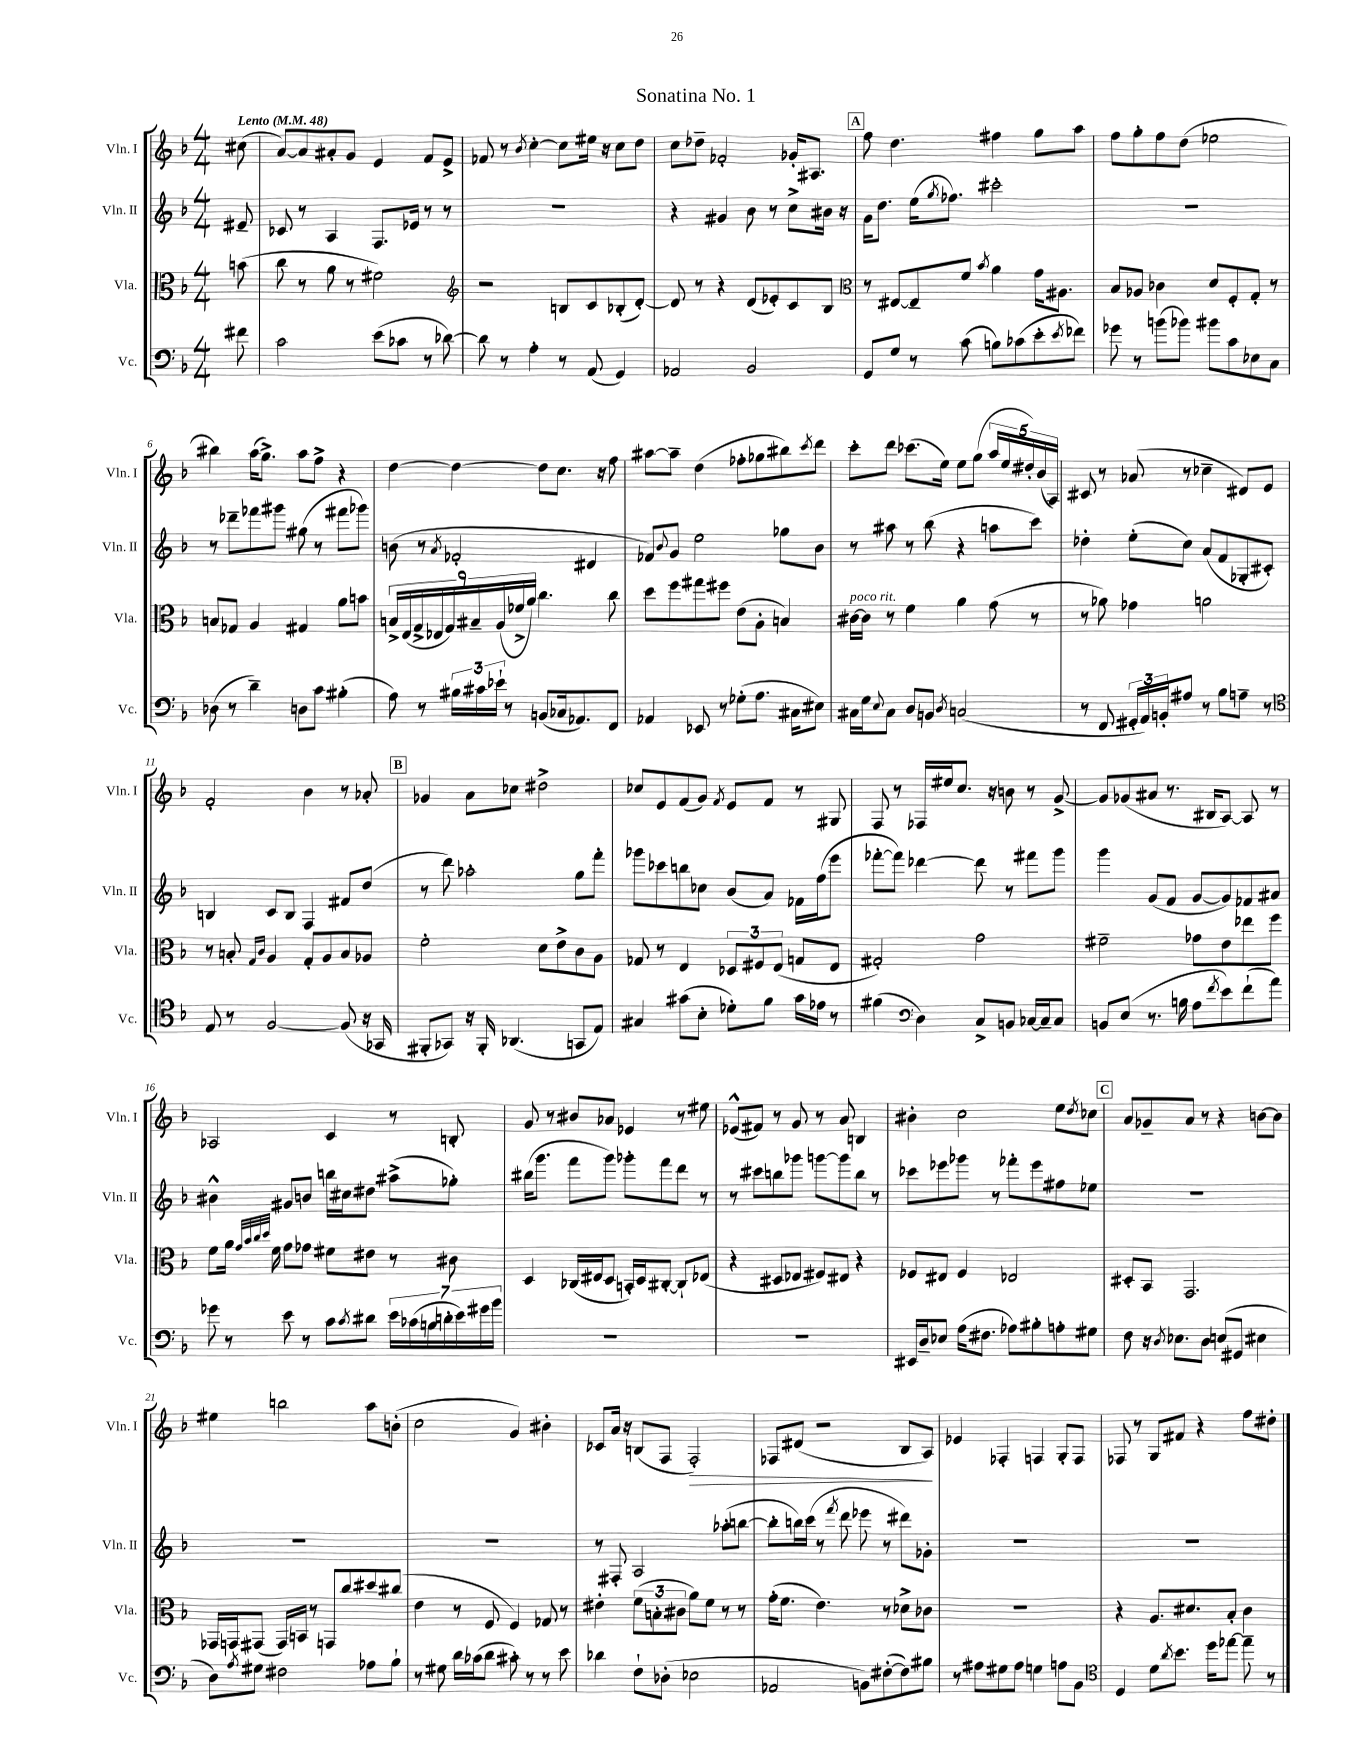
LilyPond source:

\header { title = "Sonatina No. 1" }
<<
\new StaffGroup <<
\new Staff = "s0" \with { instrumentName = "Vln. I" shortInstrumentName = "Vln. I" } {
    \clef treble \key f \major \numericTimeSignature \time 4/4 \partial 8 \tempo "Lento" 4 = 48
    cis''8( |
    a'8~) a'8 ais'8-. g'8 e'4 f'8 e'8-> |
    fes'8 r8 \acciaccatura { bes'8 } c''4~-. c''8 eis''16 r16 c''8 d''8 |
    c''8 des''8-- fes'2-. ges'16-. ais8. |
    \mark \markup { \box "A" } f''8 d''4. fis''4 g''8 a''8 |
    f''8 g''8-. f''8 d''8( ees''2 |
    bis''4) a''16( g''8.->) a''8 f''8-> r4 |
    d''4~ d''4~ d''8 c''8. r16 f''8 |
    ais''8~ ais''8-- d''4( fes''8-. ges''8 bis''8) \acciaccatura { c'''8 } d'''8 |
    c'''8-. d'''8 ces'''8.( e''16) e''8 g''8( \tuplet 5/4 { a''16 e''16 dis''16-.) bes'16( a16) } |
    cis'8 r8 aes'8( r8 ces''4-- dis'8) e'8 |
    f'2-. bes'4 r8 aes'8-. |
    \mark \markup { \box "B" } ges'4 a'8 ces''8 dis''2-> |
    ces''8 e'8 f'8( g'8) \acciaccatura { f'8 } e'8 f'8 r8 gis8 |
    f8 r8 fes16 eis''16 c''8. r16 b'8 r8 g'8~-> |
    g'8 ges'8( ais'8 r8. bis16 a8~) a8 r8 |
    aes2 c'4 r8 b8-. |
    g'8 r8 bis'8 aes'8 ees'4 r8 eis''8 |
    ees'8-^( fis'8) r8 g'8 r8 a'8 b4 |
    bis'4-. c''2 e''8 \acciaccatura { d''8 } ces''8 |
    \mark \markup { \box "C" } a'8 ges'8-- a'8 r8 r4 b'8~ b'8 |
    eis''4 b''2 a''8 b'8-.( |
    c''2 g'4) bis'4-. |
    ces'8 a'16 r16 b8( f8 f2-.\>) |
    fes8 dis'8( r2 bes8 a8\!) |
    ees'4 fes4-. f4 g8-. f8 |
    fes8 r8 g8 fis'8 r4 f''8 dis''8-. \bar "|." |
}
\new Staff = "s1" \with { instrumentName = "Vln. II" shortInstrumentName = "Vln. II" } {
    \clef treble \key f \major \numericTimeSignature \time 4/4 \partial 8
    eis'8-- |
    ces'8 r8 a4 f8. ees'16 r8 r8 |
    R1 |
    r4 gis'4 bes'8 r8 c''8-> bis'16 r16 |
    \mark \markup { \box "A" } g'16 d''8. e''16( \acciaccatura { g''8 } fes''8.) cis'''2-. |
    R1 |
    r8 des'''8-- fes'''8 gis'''8 gis''8( r8 fis'''8 ges'''8) |
    b'8( r8 \acciaccatura { a'8 } fes'2-. dis'4 |
    fes'8) \appoggiatura { bes'8 } g'8 e''2 ges''8 bes'8 |
    r8 ais''8 r8 bes''8( r4 a''8 c'''8) |
    des''4-. e''8-.( c''8) a'8( f'8 ges8-. cis'8-.) |
    b4 c'8 b8 f4 fis'8 d''8( |
    \mark \markup { \box "B" } r8 d'''8) aes''2-. g''8 f'''8-. |
    ges'''8 ces'''8 b''8 ces''8 bes'8( a'8) fes'16 f''16( e'''8 |
    fes'''8~-. fes'''8) des'''4~ des'''8 r8 fis'''8 g'''8 |
    g'''4 g'8( f'8 g'8~ g'8) fes'8 ais'8 |
    bis'4-^ gis'8 b'8 b''16 cis''16 dis''8 ais''8->( ges''8-.) |
    bis''16( g'''8. f'''8 g'''8) ges'''8-. f'''8 d'''8 r8 |
    r8 cis'''8 b''8 ges'''8 g'''8~ g'''8 b''8 r8 |
    ces'''8 ees'''8 ges'''8 r8 fes'''8-. ees'''8 fis''8 ees''8 |
    \mark \markup { \box "C" } R1 |
    R1 |
    R1 |
    r8 fis8-. a2 aes''8-.( b''8~ |
    b''8-. b''16) c'''16( r8 \acciaccatura { f'''8 } d'''8 ees'''8 r8 dis'''8) ges'8-. |
    R1 |
    R1 \bar "|." |
}
\new Staff = "s2" \with { instrumentName = "Vla." shortInstrumentName = "Vla." } {
    \clef alto \key f \major \numericTimeSignature \time 4/4 \partial 8
    b'8( |
    c''8 r8 a'8 r8 fis'2) |
    \clef treble r2 b8 c'8 bes8-.( d'8~-.) |
    d'8 r8 r4 d'8( ees'8-.) c'8 bes8 |
    \mark \markup { \box "A" } \clef alto r8 eis8~ eis8-- f'8 \acciaccatura { bes'8 } a'4 g'16 ais8. |
    bes8 aes8 ces'4 d'8 f8-. g8-. r8 |
    b8 ges8 a4 gis4 a'8 b'8 |
    \tuplet 9/8 { b16-> e16( g16-> ees16 g16) bis16-- a16( fes'16-> a'16) } c''4. c''8 |
    d''8 f''8 gis''8 fis''8 e'8( a8-. b4) |
    cis'16~^\markup { \italic "poco rit." } cis'16 r8 f'4 a'4 g'8( r8 |
    r8 aes'8) ges'4 a'2 |
    r8 b8-. \grace { g16 c'16 } a4 g8-. a8 b8 aes8 |
    \mark \markup { \box "B" } f'2-. d'8 e'8-> c'8 a8 |
    ges8 r8 e4 \tuplet 3/2 { des8 fis8 e8( } g8 e8 |
    gis2-.) g'2 |
    fis'2-- ges'8 e'8 ees''8 f''8 |
    f'8 a'16 \grace { g'32 bes'32 c''32 d''32 } f'16 g'8 ges'8 fis'8 eis'8 r8 cis'8 |
    d4 ces16( eis16 d8 b,16-.) d16 cis8~-. cis8-! ees8( |
    r4 dis8 ees8 fis8) eis8 r4 |
    fes8 eis8 fes4 ees2 |
    \mark \markup { \box "C" } dis8-. bes,8 g,2. |
    ges,16 g,16 gis,8( gis,16) b,16 r8 g,8 c''8 dis''8 cis''8( |
    e'4 r8 f8 f4) ges8 r8 |
    eis'4-. \tuplet 3/2 { f'8( b8-. cis'8 } a'8) f'8 r8 r8 |
    g'16-.( f'8. e'4.) r8 des'8-> ces'8 |
    R1 |
    r4 a8. dis'8. bes8-. c'4 \bar "|." |
}
\new Staff = "s3" \with { instrumentName = "Vc." shortInstrumentName = "Vc." } {
    \clef bass \key f \major \numericTimeSignature \time 4/4 \partial 8
    fis'8 |
    c'2 e'8( ces'8 r8 des'8~) |
    des'8 r8 a4-. r8 a,8( g,4) |
    aes,2 bes,2 |
    \mark \markup { \box "A" } g,8 g8 r8 c'8( b8) ces'8( e'8-. \acciaccatura { e'8 } fes'8) |
    ges'8 r8 b'8( bes'8) bis'8 c'8 ees8 c8 |
    des8( r8 d'4--) d8 c'8 bis4-.( |
    a8) r8 \tuplet 3/2 { bis16 cis'16 ees'16-! } r8 b,8( ces16 aes,8.) f,8 |
    aes,4 ees,8 r8 ges8-.( a8. cis16 eis8) |
    cis16 g16 \appoggiatura { e8 } cis8 d8 b,8 \acciaccatura { d8 } c2( |
    r8 f,8 \tuplet 3/2 { gis,16-. a,16) b,16-. } ais8 r8 bes8 a8-- r8 |
    \clef tenor e8 r8 f2~ f8( r16 ges,16 |
    \mark \markup { \box "B" } fis,8-. ges,8) r16 fis,16-. aes,4.( g,8 e8) |
    gis4 gis'8( bes8-. des'8-.) f'8 gis'16 ees'16 r8 |
    fis'4( \clef bass d4) c8-> b,8 ces16~ ces16-- ces8 |
    b,8 e8( r8. b16 a8 \acciaccatura { f'8 } e'8) f'8-!( a'8) |
    ges'8 r8 e'8 r8 c'8 \acciaccatura { c'8 } dis'8 \tuplet 7/4 { e'16 ces'16( b16 d'16-. e'16) gis'16 bes'16 } |
    R1 |
    R1 |
    eis,16 d16-- ees8 a16( fis8. aes8) bis8-. a8-. gis8 |
    \mark \markup { \box "C" } f8 r16 \acciaccatura { d8 } ees8. d8 e8( gis,8 eis4 |
    d8) \acciaccatura { a8 } gis8 fis2 aes8 bes8-! |
    r8 gis8 d'16 ces'16( d'8 cis'8-.) r8 r8 e'8 |
    des'4 f8-! des8-.( ees2 |
    aes,2 b,8) fis8~-.( fis8) bis8 |
    r8 ais8 gis8 ais8 g4 a8 bes,8 |
    \clef tenor d4 d'8 \acciaccatura { a'8 } bes'8. d''16 ees''8~ ees''8-- r8 \bar "|." |
}
>>
>>
